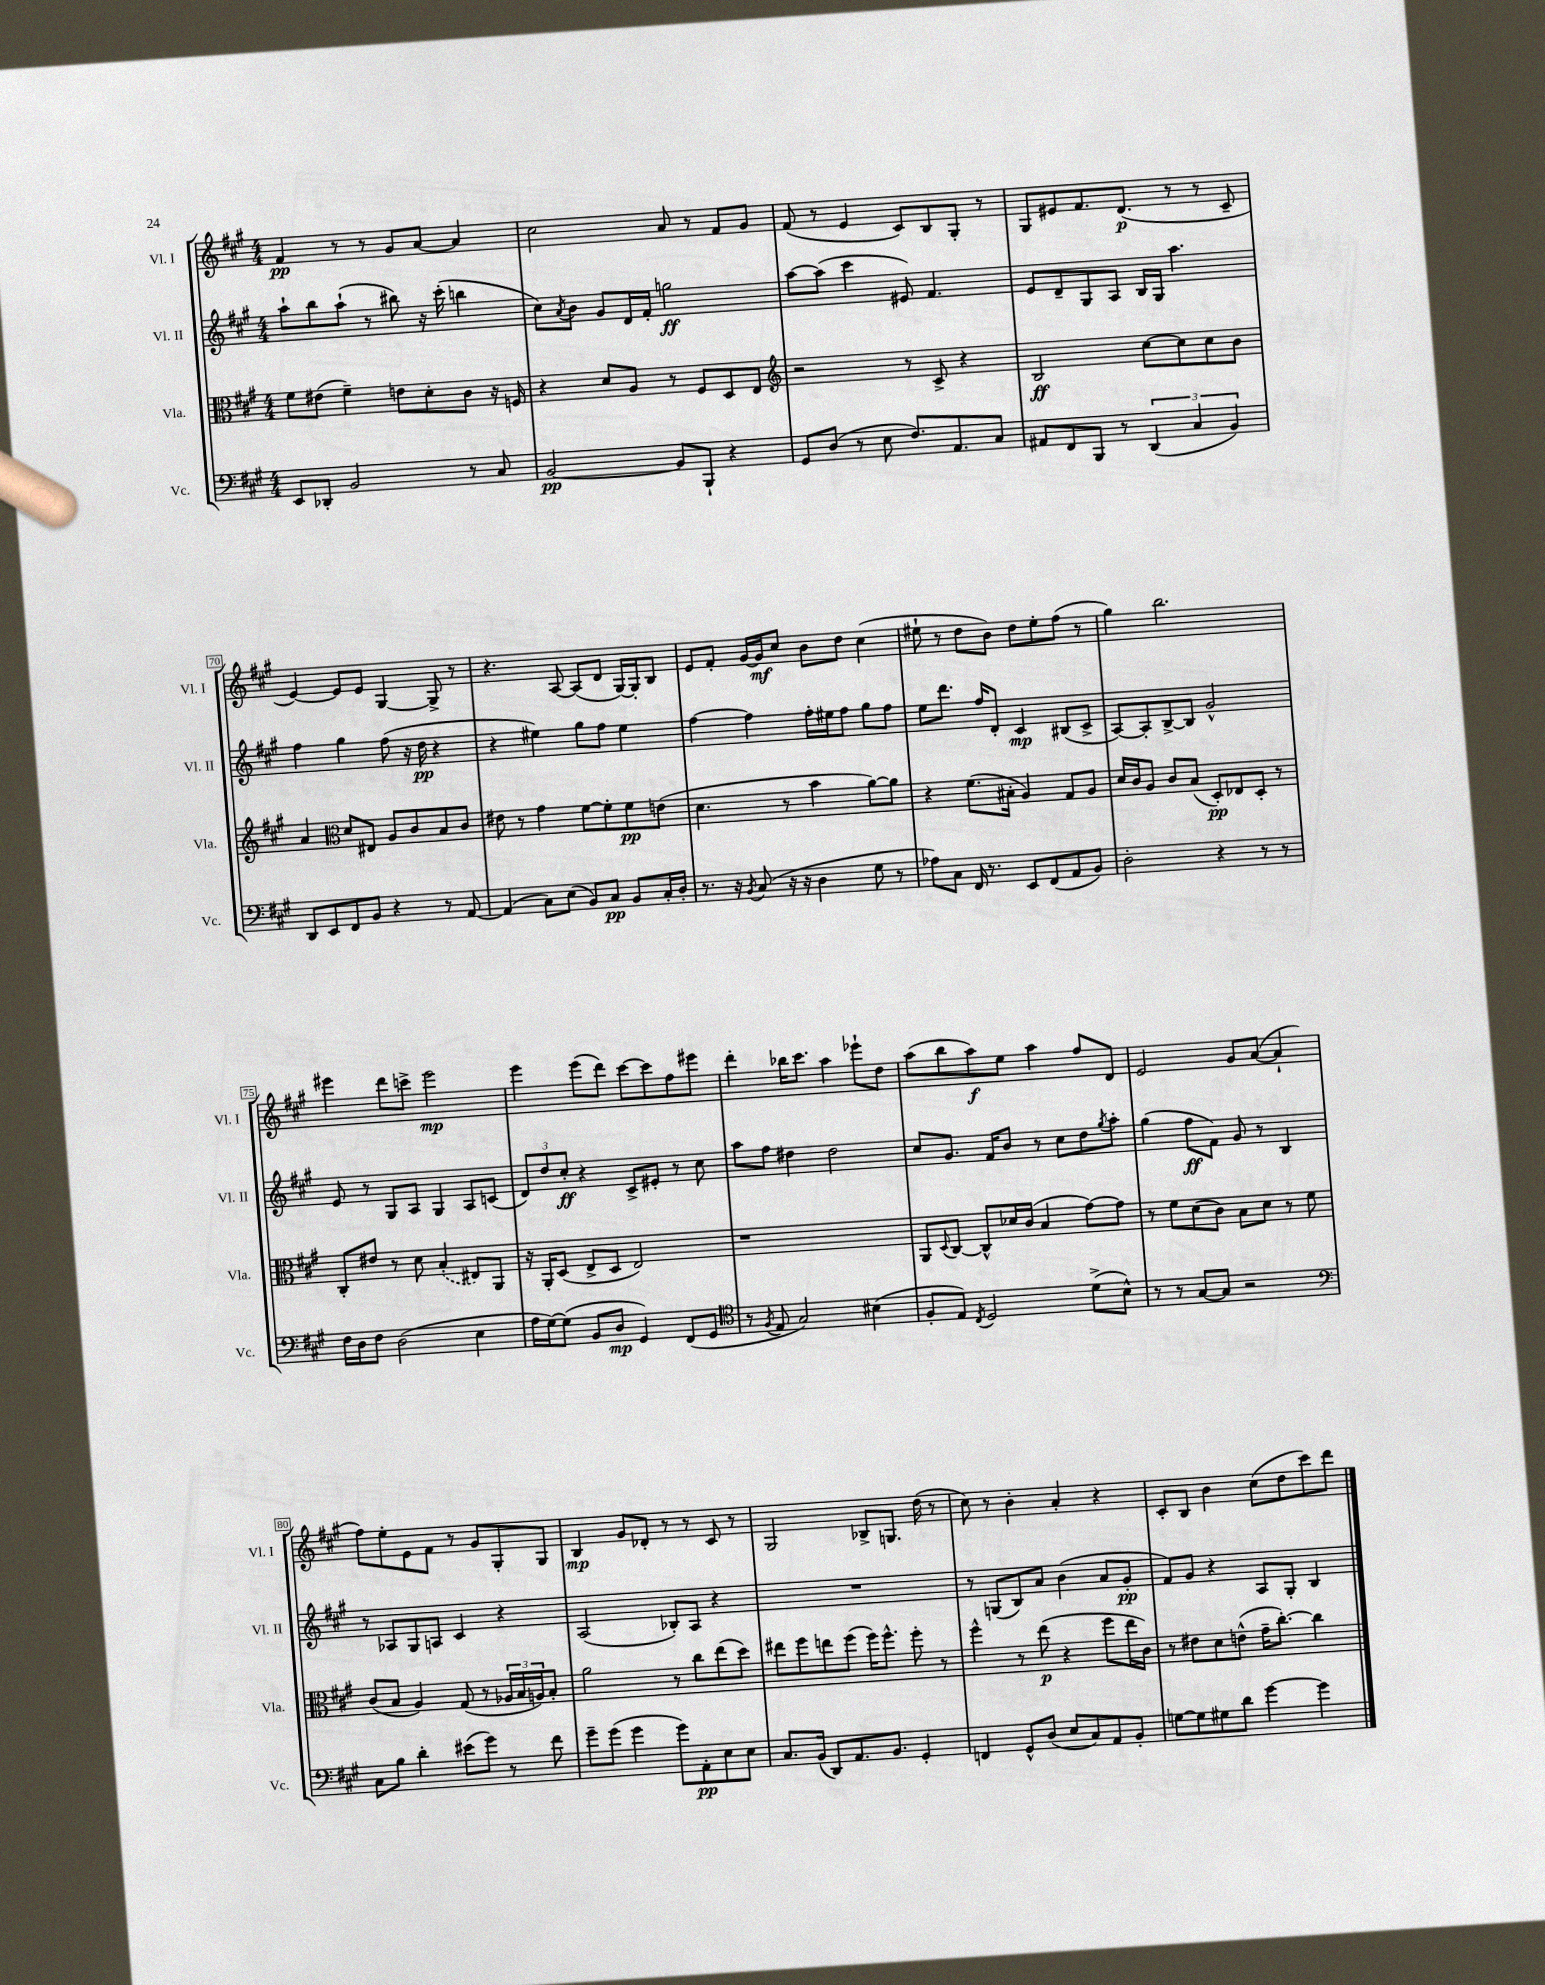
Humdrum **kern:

**kern	**dynam	**kern	**dynam	**kern	**dynam	**kern	**dynam
*part4	*part4	*part3	*part3	*part2	*part2	*part1	*part1
*staff4	*staff4	*staff3	*staff3	*staff2	*staff2	*staff1	*staff1
*I"Vc.	*	*I"Vla.	*	*I"Vl. II	*	*I"Vl. I	*
*I'Vc.	*	*I'Vla.	*	*I'Vl. II	*	*I'Vl. I	*
*clefF4	*	*clefC3	*	*clefG2	*	*clefG2	*
*k[f#c#g#]	*	*k[f#c#g#]	*	*k[f#c#g#]	*	*k[f#c#g#]	*
*M4/4	*	*M4/4	*	*M4/4	*	*M4/4	*
=66	=66	=66	=66	=66	=66	=66	=66
8EE/L	.	8f#\L	.	8aa`\L	.	4f#/	pp
8DD-X'/J	.	(8e#X\J	.	8bb\	.	.	.
2BB/	.	4f#~\)	.	(8aa`\J	.	8r	.
.	.	.	.	8r	.	8r	.
.	.	8en\L	.	8bb#X\)	.	8g#/L	.
.	.	8d'\	.	16r	.	[8a/J	.
.	.	.	.	(16ccc#'\	.	.	.
8r	.	8c#\J	.	4bbn\	.	4a/]	.
8C#/	.	16r	.	.	.	.	.
.	.	16Fn/	.	.	.	.	.
=67	=67	=67	=67	=67	=67	=67	=67
[2BB/	pp	4r	.	8cc#\L)	.	2cc#\	.
.	.	.	.	8qa/	.	.	.
.	.	.	.	8b\J	.	.	.
.	.	8d/L	.	8g#/L	.	.	.
.	.	8A/J	.	16d/L	.	.	.
.	.	.	.	16f#'/JJ	.	.	.
8BB/L]	.	8r	.	2ggn\	ff	8a/	.
8BBB`/J	.	8F#/L	.	.	.	8r	.
4r	.	8D/	.	.	.	8f#/L	.
.	.	8E/J	.	.	.	8g#/J	.
=68	=68	=68	=68	=68	=68	=68	=68
*	*	*clefG2	*	*	*	*	*
8GG#/L	.	2r	.	[8aa\L	.	(8f#/	.
(8D/J	.	.	.	(8aa\J]	.	8r	.
8r	.	.	.	4ccc#\	.	4e/	.
8E\	.	.	.	.	.	.	.
8.F#/L)	.	8r	.	8e#X/)	.	8c#/L)	.
.	.	8c#^/	.	4.f#/	.	8B/	.
8.AA/	.	.	.	.	.	.	.
.	.	4r	.	.	.	8G#'/J	.
8C#/J	.	.	.	.	.	8r	.
=69	=69	=69	=69	=69	=69	=69	=69
8AA#X/L	.	2B/	ff	8e/L	.	8G#/L	.
8FF#/	.	.	.	8d~/	.	8e#X/	.
8BBB/J	.	.	.	8G#/	.	8.f#/	.
8r	.	.	.	8A/J	.	.	.
.	.	.	.	.	.	(8.d/J	p
(6DD/	.	[8cc#\L	.	16B/LL	.	.	.
.	.	.	.	16G#/JJ	.	.	.
.	.	8cc#\]	.	4.aa\	.	8r	.
6C#/	.	.	.	.	.	.	.
.	.	8cc#\	.	.	.	8r	.
6BB/)	.	.	.	.	.	.	.
.	.	8b\J	.	.	.	8c#~/	.
!!LO:LB:g=z
=70	=70	=70	=70	=70	=70	=70	=70
8DD/L	.	4a/	.	4ff#\	.	[4e/)	.
8EE/	.	.	.	.	.	.	.
*	*	*clefC3	*	*	*	*	*
8FF#/	.	8d/L	.	4gg#\	.	8e/L]	.
8BB/J	.	8E#X/J	.	.	.	8e/J	.
4r	.	8A/L	.	(8ff#\	.	[4G#/	.
.	.	8c#/	.	16r	.	.	.
.	.	.	.	16dd\	pp	.	.
8r	.	8B/	.	4r	.	8G#^/]	.
[8AA/	.	8c#/J	.	.	.	8r	.
=71	=71	=71	=71	=71	=71	=71	=71
(4AA/]	.	8e#X\	.	4r	.	4.r	.
.	.	8r	.	.	.	.	.
8C#\L)	.	4g#\	.	4ee#X\)	.	.	.
(8E\J	.	.	.	.	.	[8A/	.
8BB/L)	.	[8f#\L	.	8gg#\L	.	(8A/L]	.
8C#/J	pp	8f#'\]	.	8ff#\J	.	8d/J	.
8BB/L	.	8f#\	pp	4ee#\	.	[16G#/LL)	.
.	.	.	.	.	.	16G#'/J]	.
16C#'/L	.	(8en\J	.	.	.	8B/J	.
16D'/JJ	.	.	.	.	.	.	.
=72	=72	=72	=72	=72	=72	=72	=72
8.r	.	4.d\	.	[4ff#\	.	8e/L	.
.	.	.	.	.	.	8f#'/J	.
16r	.	.	.	.	.	.	.
8qBB/	.	.	.	.	.	.	.
(8C#/	.	.	.	4ff#\]	.	[16g#/LL	.
.	.	.	.	.	.	16g#/J]	mf
16r	.	8r	.	.	.	8cc#/J	.
16r	.	.	.	.	.	.	.
4D\	.	4b\	.	16ff#'\LL	.	8b\L	.
.	.	.	.	16ee#X\J	.	.	.
.	.	.	.	8ff#\J	.	8dd\J	.
8G#\	.	[8a\L)	.	8gg#\L	.	(4cc#\	.
8r	.	8a\J]	.	8ff#\J	.	.	.
=73	=73	=73	=73	=73	=73	=73	=73
8A-X\L)	.	4r	.	8ee\L	.	8ee#X`\	.
8C#\J	.	.	.	8.ddd\J	.	8r	.
16FF#/	.	(8.f#\L	.	.	.	8dd\L	.
8.r	.	.	.	16ff#/KL	.	.	.
.	.	.	.	8d'/J	.	8b\J)	.
.	.	16B#X'\Jk	.	.	.	.	.
8EE/L	.	4A/)	.	4c#/	mp	8dd\L	.
(8FF#/	.	.	.	.	.	8ee#'\	.
8AA/	.	8G#/L	.	(8B#X/L	.	(8ff#\J	.
8BB/J)	.	8A/J	.	8c#^/J	.	8r	.
=74	=74	=74	=74	=74	=74	=74	=74
2D'\	.	16d/LL	.	[8A/L)	.	4gg#\)	.
.	.	16c#/J	.	.	.	.	.
.	.	8A/J	.	8A'/]	.	.	.
.	.	8c#/L	.	[8B^/	.	2.bb\	.
.	.	(8B/J	.	8B/J]	.	.	.
4r	.	8D'/L)	pp	2g#^^/	.	.	.
.	.	8E-X/	.	.	.	.	.
8r	.	8D'/J	.	.	.	.	.
8r	.	8r	.	.	.	.	.
!!LO:LB:g=z
=75	=75	=75	=75	=75	=75	=75	=75
16F#\LL	.	8C#'/L	.	8e/	.	4eee#X\	.
16D\J	.	.	.	.	.	.	.
8F#\J	.	8e#X/J	.	8r	.	.	.
(2D\	.	8r	.	8G#/L	.	8ddd\L	.
.	.	8d\	.	8A/J	.	8cccn^\J	.
.	.	(4B'/	.	4G#/	.	2eee#\	mp
4E\	.	8E#X/L)	.	8A/L	.	.	.
.	.	8AA/J	.	(8cn/J	.	.	.
=76	=76	=76	=76	=76	=76	=76	=76
16A\LL	.	16r	.	12d/L)	.	4eee\	.
[16G#\J)	.	16AA'/KL	.	.	.	.	.
.	.	.	.	12dd/	.	.	.
(8G#\J]	.	(8D/J	.	.	.	.	.
.	.	.	.	12cc#'/J	ff	.	.
8BB/L	.	8E^/L	.	4r	.	(8eee\L	.
8D/J	mp	8D/J	.	.	.	8ddd\J)	.
4GG#/)	.	2E/)	.	8c#^/L	.	[8ccc#\L	.
.	.	.	.	8e#X'/J	.	8ccc#\]	.
(8FF#/L	.	.	.	8r	.	8ff#\	.
8GG#/J	.	.	.	8cc#\	.	8eee#X\J	.
=77	=77	=77	=77	=77	=77	=77	=77
*clefC4	*	*	*	*	*	*	*
8r	.	1r	.	8aa\L	.	4ddd'\	.
8qF#/	.	.	.	.	.	.	.
8E/	.	.	.	8ff#\J	.	.	.
2G#/)	.	.	.	4dd#X\	.	16bb-X\KL	.
.	.	.	.	.	.	8.ccc#\J	.
.	.	.	.	2dd#\	.	4aa\	.
(4B#X\	.	.	.	.	.	8eee-X`\L	.
.	.	.	.	.	.	8dd\J	.
=78	=78	=78	=78	=78	=78	=78	=78
8F#'/L	.	8AA/L	.	8cc#/L	.	(8aa\L	.
.	.	8qqD/	.	.	.	.	.
8E/J)	.	[8C#/J	.	8.g#/J	.	8bb\	.
8qC#/	.	.	.	.	.	.	.
2D/	.	8C#^^/L]	.	.	.	8aa\)	f
.	.	.	.	16f#/KL	.	.	.
.	.	16d-X/L	.	8b/J	.	8ee\J	.
.	.	(16c#/JJ	.	.	.	.	.
.	.	4B/	.	8r	.	4aa\	.
.	.	.	.	8cc#\L	.	.	.
(8d^\L	.	[8g#\L)	.	8dd\	.	8ff#/L	.
.	.	.	.	8qgg#/	.	.	.
8B^^\J)	.	8g#\J]	.	8aa'\J	.	8d/J	.
=79	=79	=79	=79	=79	=79	=79	=79
8r	.	8r	.	(4gg#\	.	2e/	.
8r	.	8f#\L	.	.	.	.	.
[8G#/L	.	(8d\	.	8ff#\L	ff	.	.
8G#/J]	.	8c#\J)	.	8f#\J)	.	.	.
2r	.	8B\L	.	8g#/	.	8g#/L	.
.	.	8d\J	.	8r	.	([8a/J	.
.	.	8r	.	4B/	.	4a`/]	.
.	.	8f#\	.	.	.	.	.
!!LO:LB:g=z
=80	=80	=80	=80	=80	=80	=80	=80
*clefF4	*	*	*	*	*	*	*
8C#\L	.	(8c#/L	.	8r	.	8ff#\L)	.
8B\J	.	8B/J	.	8A-X/L	.	8ee'\	.
4d'\	.	4A/)	.	8G#/	.	8e\	.
.	.	.	.	8An/J	.	8f#\J	.
(8e#X\L	.	(8G#/	.	4c#/	.	8r	.
8g#\J)	.	8r	.	.	.	8g#/L	.
8r	.	24A-X/LL	.	4r	.	8G#'/	.
.	.	24B/	.	.	.	.	.
.	.	24An/J)	.	.	.	.	.
8f#\	.	8B'/J	.	.	.	8G#/J	.
=81	=81	=81	=81	=81	=81	=81	=81
8g#~\L	.	2a\	.	(2A/	.	4B/	mp
(8g#\J	.	.	.	.	.	.	.
4g#\	.	.	.	.	.	8g#/L	.
.	.	.	.	.	.	8d-X'/J	.
8g#\L)	.	8r	.	8B-X'/L)	.	8r	.
8AA'\	pp	8cc#\L	.	8A/J	.	8r	.
8E\	.	(8ee\	.	4r	.	8c#/	.
8E\J	.	8dd\J)	.	.	.	8r	.
=82	=82	=82	=82	=82	=82	=82	=82
8.C#/L	.	8ee#X\L	.	1r	.	2G#/	.
.	.	8ff#\	.	.	.	.	.
(16BB/Jk	.	.	.	.	.	.	.
8DD/L)	.	8een\	.	.	.	.	.
8.AA/	.	(8ff#\J	.	.	.	.	.
.	.	16ff#\KL)	.	.	.	8B-X^/L	.
8.BB/J	.	8.ff#^^\J	.	.	.	.	.
.	.	.	.	.	.	8.Gn/J	.
4GG#'/	.	8ff#'\	.	.	.	.	.
.	.	.	.	.	.	(16dd\	.
.	.	8r	.	.	.	8r	.
=83	=83	=83	=83	=83	=83	=83	=83
4FFn/	.	4ff#^^\	.	8r	.	8cc#\)	.
.	.	.	.	(8Gn/L	.	8r	.
8GG#^^/L	.	8r	.	8B/)	.	4b'\	.
(8D/J	.	(8ee\	p	8a/J	.	.	.
8E/L	.	4r	.	(4b\	.	4a'/	.
8C#/)	.	.	.	.	.	.	.
8AA/	.	8ff#\L	.	8a/L	.	4r	.
8BB'/J	.	16ee\L	.	8g#'/J	pp	.	.
.	.	16c#\JJ)	.	.	.	.	.
=84	=84	=84	=84	=84	=84	=84	=84
[8Gn\L	.	8r	.	8f#/L)	.	8c#'/L	.
8G\]	.	8e#X\L	.	8g#/J	.	8B/J	.
8G#X\	.	8d\	.	4r	.	4b\	.
8d\J	.	(8en^^\J	.	.	.	.	.
[4g#\	.	16g#~\KL	.	8A/L	.	(8cc#\L	.
.	.	[8.cc#'\J)	.	.	.	.	.
.	.	.	.	8G#'/J	.	8dd\	.
4g#\]	.	4cc#\]	.	4B/	.	8ccc#\)	.
.	.	.	.	.	.	8ddd\J	.
==	==	==	==	==	==	==	==
*-	*-	*-	*-	*-	*-	*-	*-
